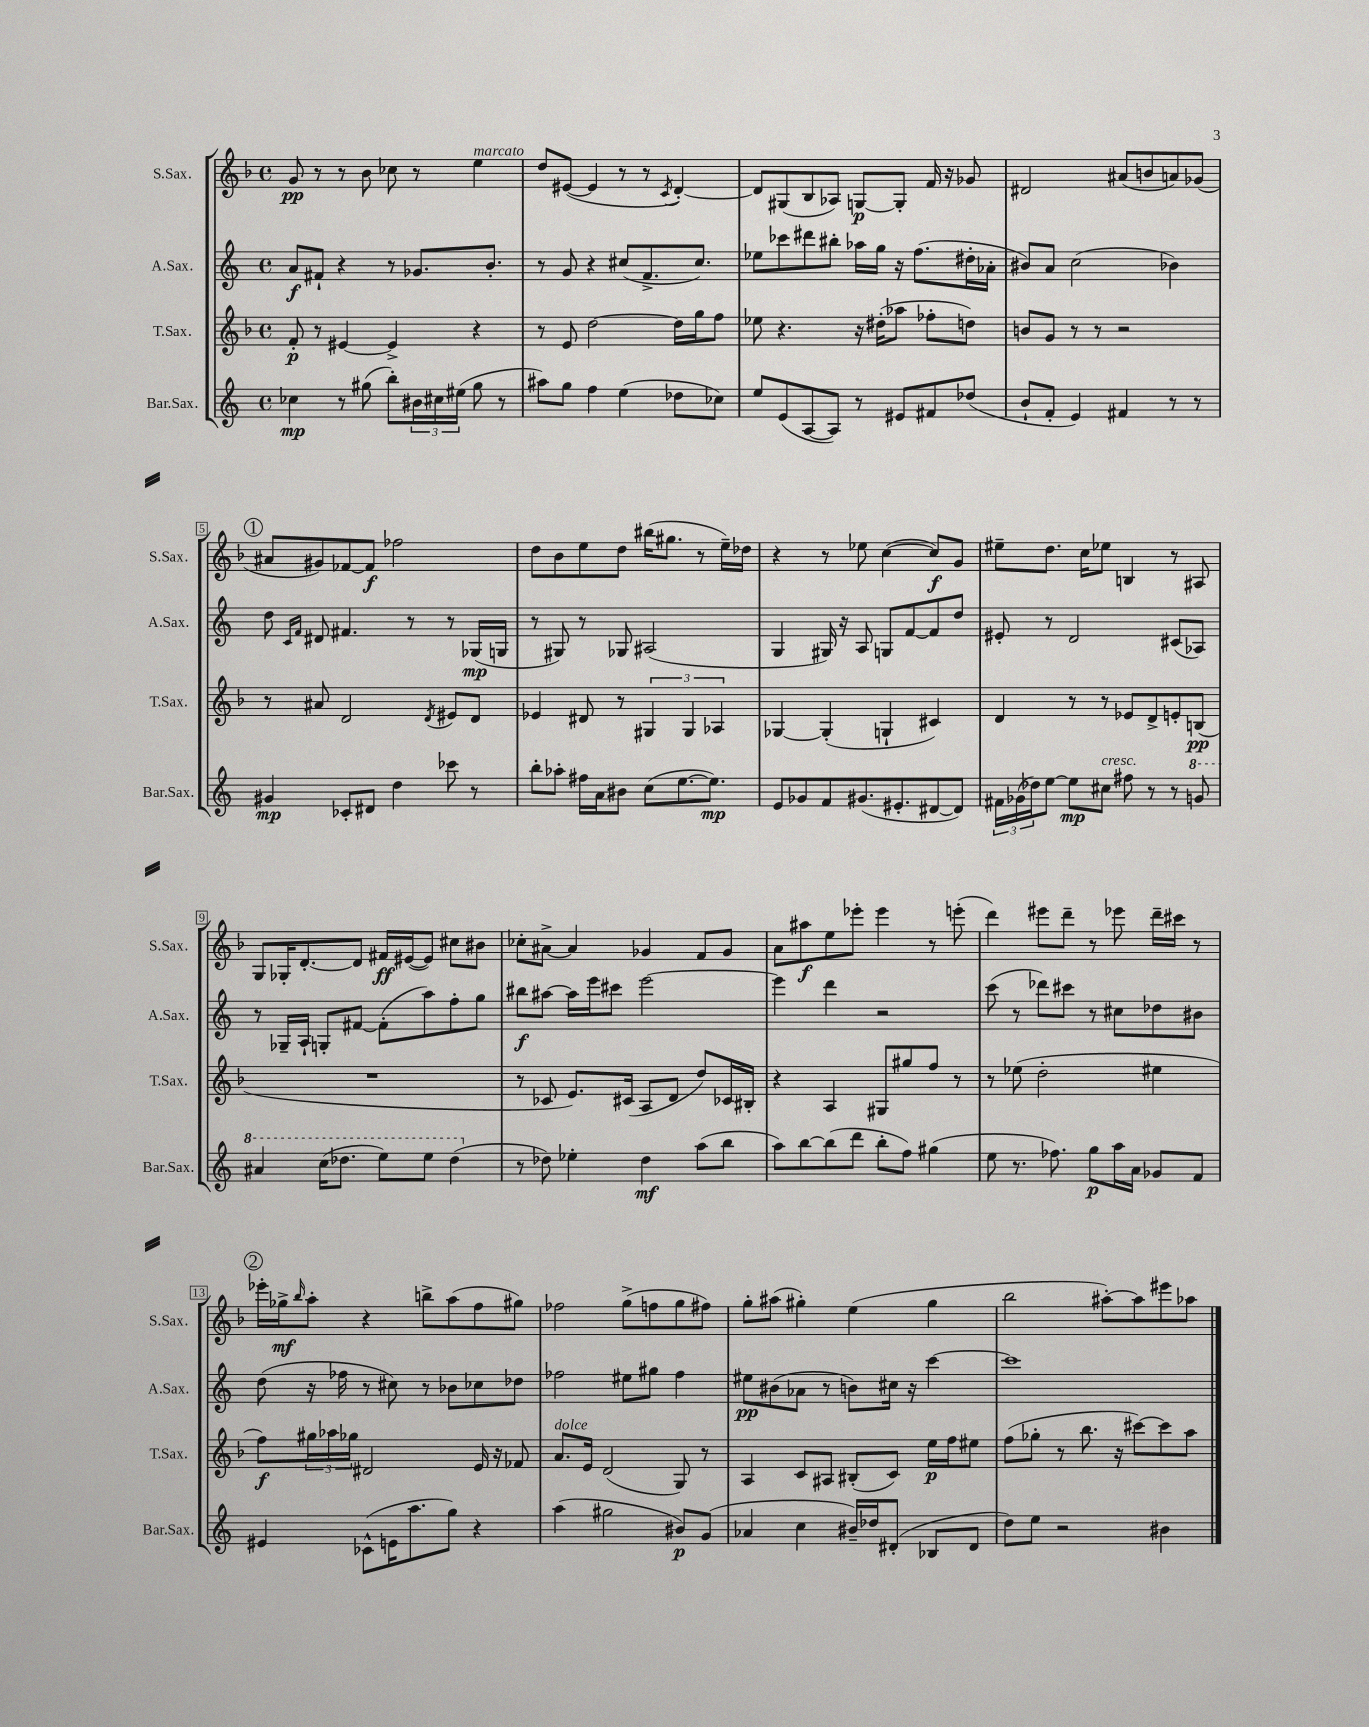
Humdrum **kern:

**kern	**kern	**kern	**kern
*staff4	*staff3	*staff2	*staff1
*clefG2	*clefG2	*clefG2	*clefG2
*k[]	*k[b-]	*k[]	*k[b-]
*M4/4	*M4/4	*M4/4	*M4/4
*met(c)	*met(c)	*met(c)	*met(c)
4cc-\	8f'/	8a/L	8g/
.	8r	8f#`/J	8r
8r	[4e#/	4r	8r
(8gg#\	.	.	8b-\
8bb'\L)	4e#^/]	8r	8cc-\
24b#\L	.	8.g-/L	8r
24cc#\	.	.	.
(24ee#\JJ	.	.	.
8gg#\	4r	.	4ee\
.	.	8.b'/J	.
8r	.	.	.
=	=	=	=
8aa#\L)	8r	8r	8dd/L
8gg\J	8e/	8g/	([8e#/J
4ff\	[2dd\	4r	4e#/]
(4ee\	.	(8cc#/L	8r
.	.	8.f^/	8r
.	.	.	8qc/
8dd-\L	16dd\]LL	.	[4d'/)
.	16gg\J	8.cc#/J)	.
8cc-\J)	8ff\J	.	.
=	=	=	=
8ee/L	8ee-\	8ee-\L	8d/]L
(8e/	4.r	8ccc-\	(8G#/
[8A/	.	8ddd#\	8B-/
8A/]J)	.	8bb#'\J	8A-/J)
8r	16r	16aa-\LL	[8G/L
.	(16dd#'\LK	16gg\JJ	.
8e#/L	8aa-\J	16r	8G'/]J
.	.	(8.ff\L	.
8f#/	8ff-'\L	.	16f/
.	.	.	16r
(8dd-/J	8dd\J)	16dd#'\L	8g-/
.	.	16a-'\JJ	.
=	=	=	=
8b`/L	8b/L	8b#/L)	2d#/
8f'/J	8g/J	8a/J	.
4e/)	8r	(2cc\	.
.	8r	.	.
4f#/	2r	.	(8a#/L
.	.	.	8b/
8r	.	4b-\)	8a/)
8r	.	.	(8g-/J
=	=	=	=
4g#/	8r	8dd\	8a#/L
.	.	16qqc/LL	.
.	.	16qqf/JJ	.
.	8a#/	8d#/	8g#/)
8c-'/L	2d/	4.f#/	[8f-/
8d#/J	.	.	8f-/]J
4dd\	.	.	2ff-\
.	.	8r	.
.	8qd/	.	.
8ccc-\	8e#/L	8r	.
8r	8d/J	(16G-/LL	.
.	.	16G/JJ	.
=	=	=	=
8bb'\L	4e-/	8r	8dd\L
8aa-'\J	.	8G#/)	8b-\
16ff#\LL	8d#/	8r	8ee\
16a\J	.	.	.
8b#\J	8r	8G-/	8dd\J
(8cc\L	6G#/	(2A#/	(16bb#\LK
.	.	.	8.gg#\J
[8.ee\	.	.	.
.	6G#/	.	.
.	.	.	8r
8.ee\]J)	.	.	.
.	6A-/	.	.
.	.	.	16ee~\LL)
.	.	.	16dd-\JJ
=	=	=	=
8e/L	[4G-/	4G/	4r
8g-/	.	.	.
8f/	(4G-'/]	16G#/)	8r
.	.	16r	.
(8.g#/	.	8A/	8ee-\
.	4G`/	8G/L	([4cc\
8.e#'/	.	.	.
.	.	[8f/	.
[8d#/	4c#/)	8f/]	8cc/]L)
8d#/]J)	.	8dd/J	8g/J
=	=	=	=
24f#\LL	4d/	8e#'/	8ee#~\L
(24g-\	.	.	.
24dd-\J)	.	.	.
[8ee\J	.	8r	8.dd\J
8ee\]L	8r	2d/	.
.	.	.	16cc\LK
8cc#\J	8r	.	8ee-\J
8ff#\	8e-/L	.	4B/
8r	8d^/	.	.
8r	8e'/	(8c#/L	8r
8gg/	(8B/J	8A-/J)	8A#/
=	=	=	=
4aa#/	1r	8r	8G/L
.	.	16G-~/LL	16G-'/K
.	.	16A`/JJ	[8.d'/
(16ccc\LK	.	8G'/L	.
8.ddd-\J	.	.	.
.	.	[8f#/J	8d/]J
8eee\L)	.	(8f#'\]L	16f#/LL
.	.	.	([16e#/J
8eee\J	.	8aa\)	8e#/]J)
(4ddd-\	.	8ff'\	8cc#\L
.	.	8gg\J	8b#\J
=	=	=	=
8r	8r	8bb#\L	8cc-'\L
8dd-\)	8c-/	[8aa#\J	[8a#^\J
4ee-'\	8.e/L)	16aa#\]LL	4a#/]
.	.	16eee\J	.
.	.	8ccc#\J	.
.	(16c#/Jk	.	.
4dd-\	8A/L	[2eee\	4g-/
.	8d/J	.	.
(8aa\L	8dd/L)	.	8f/L
8bb\J	16c-/L	.	8g-/J
.	16B#'/JJ	.	.
=	=	=	=
8aa\L)	4r	4eee\]	8a\L
[8bb\	.	.	8aa#\
(8bb\]	4A/	4ddd\	8ee\
8ddd\J	.	.	8eee-'\J
8bb'\L	8G#/L	2r	4eee-\
8ff\J)	8gg#/	.	.
(4gg#\	8ff/J	.	8r
.	8r	.	(8eee'\
=	=	=	=
8ee\	8r	(8ccc\	4ddd\)
8.r	(8ee-\	8r	.
.	2dd'\	8ddd-\L)	8eee#\L
8.ff-\)	.	.	.
.	.	8ccc#\J	8ddd~\J
8gg\L	.	8r	8r
16aa\L	.	8cc#\L	8eee-\
16a\JJ	.	.	.
8g-/L	4ee#\	8dd-\	16ddd~\LL
.	.	.	16ccc#\JJ
8f/J	.	8b#\J	8r
=	=	=	=
4e#/	8ff\L)	(8dd\	16eee-'\LL
.	.	.	16gg-^\J
.	.	.	16qqbb-/
.	24gg#\L	16r	8aa'\J
.	24aa-\	.	.
.	.	16ff-\	.
.	24gg-\JJ	.	.
(8c-^^\L	2d#/	8r	4r
16e\K	.	8cc#\)	.
8.aa\	.	.	.
.	.	8r	8bb^\L
8gg\J)	.	8b-\L	(8aa\
4r	16e/	8cc-\	8ff\
.	16r	.	.
.	8f-/	8dd-\J	8gg#\J)
=	=	=	=
(4aa\	8.a/L	2ff-\	2ff-\
.	16e/Jk	.	.
2gg#\	(2d/	.	.
.	.	8ee#\L	(8gg^\L
.	.	8gg#\J	8ff\
8b#/L)	8G/)	4ff-\	8gg\
(8g/J	8r	.	8ff#\J)
=	=	=	=
4a-/	4A/	8ee#\L	8gg'\L
.	.	(8b#\	(8aa#\J
4cc\	8c/L	8a-\J	4gg#'\)
.	8A#/J	8r	.
16b#~/LL)	(8B#'/L	8b\L)	(4ee\
16dd-/J	.	.	.
(8d#'/J	8c/J)	16cc#\Jk	.
.	.	16r	.
8B-/L	16ee\LL	[4ccc\	4gg#\
.	16ff\J	.	.
8d#/J	8ee#\J	.	.
=	=	=	=
8dd\L)	(8ff\L	1ccc]	2bb-\
8ee\J	8gg-'\J	.	.
2r	8r	.	.
.	8.bb-\	.	.
.	.	.	[8aa#'\L)
.	16r	.	.
.	[8ccc#\L)	.	8aa#\]
4b#\	8ccc#\]	.	8eee#\
.	8aa\J	.	8aa-\J
==	==	==	==
*-	*-	*-	*-
